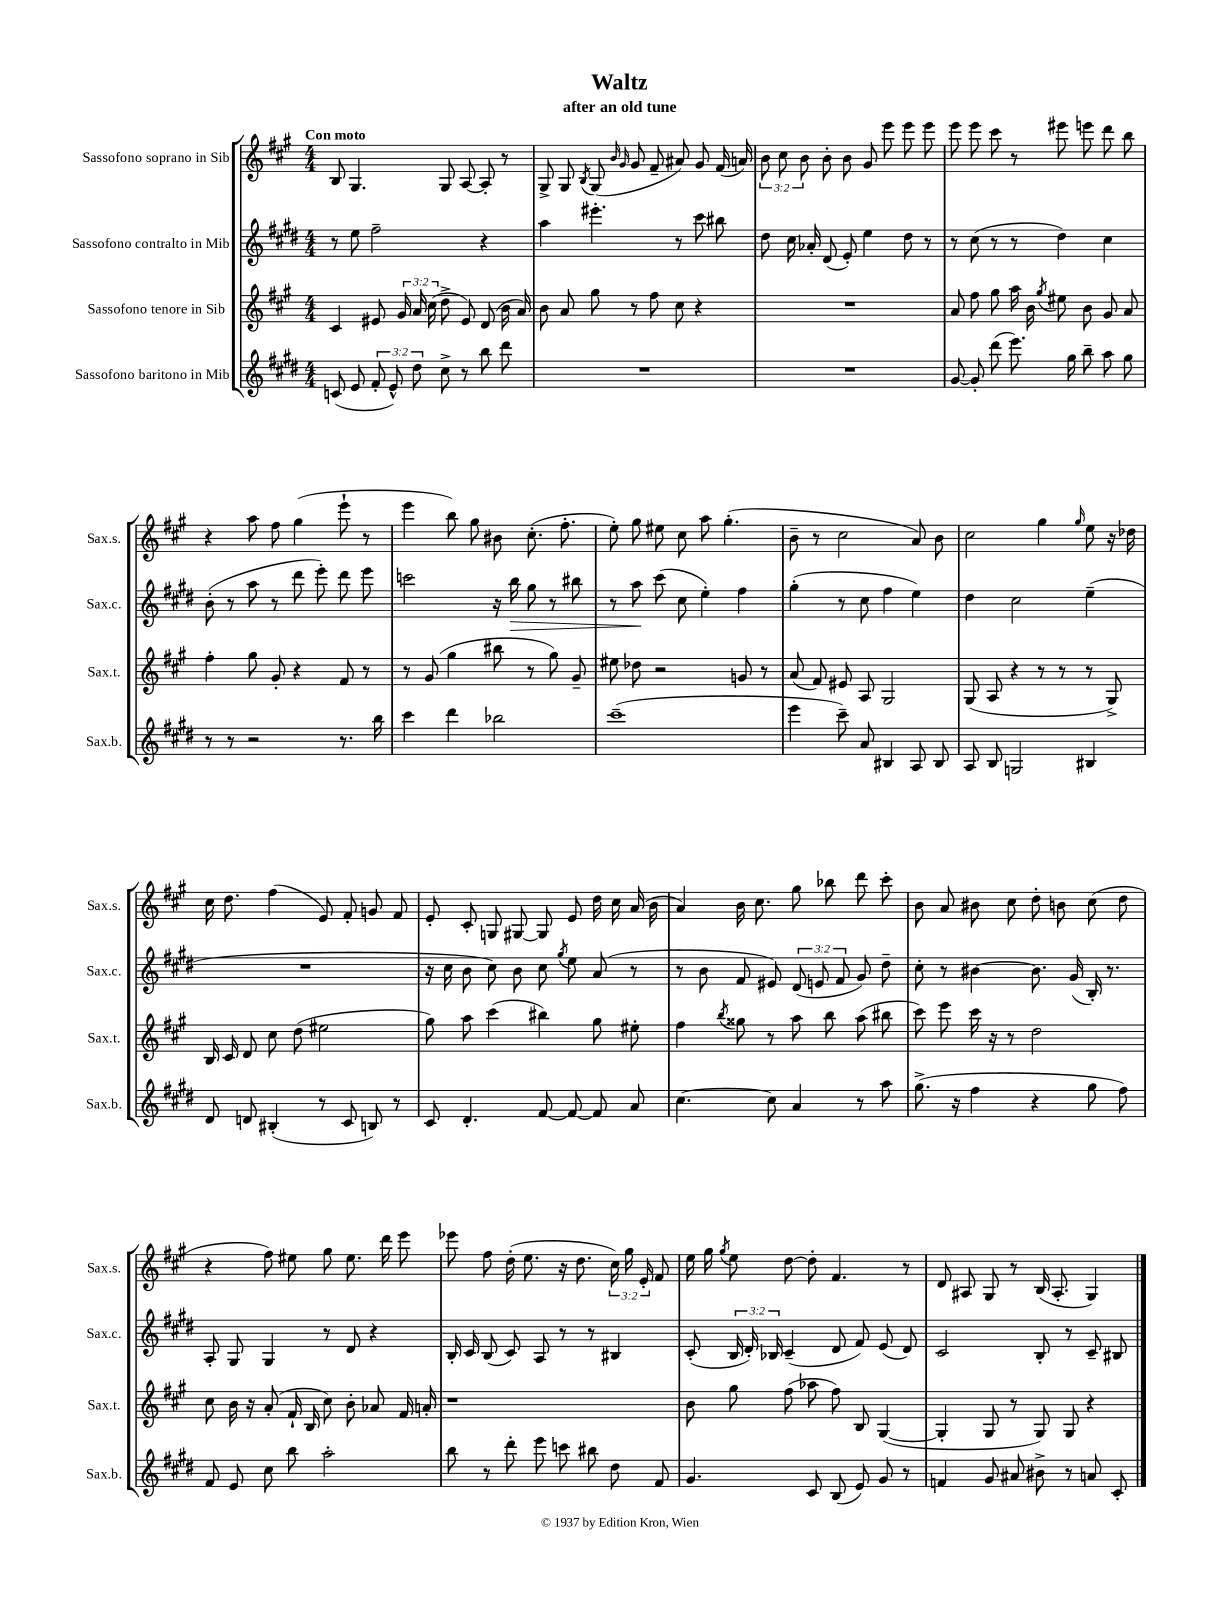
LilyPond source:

\header { title = "Waltz" subtitle = "after an old tune" }
<<
\new StaffGroup <<
\new Staff = "s0" \with { instrumentName = "Sassofono soprano in Sib" shortInstrumentName = "Sax.s." } {
    \clef treble \key a \major \numericTimeSignature \time 4/4 \override Staff.TupletNumber.text = #tuplet-number::calc-fraction-text \tempo "Con moto"
    \autoBeamOff b8 gis4. gis8 a8~ a8-. r8 |
    gis8-> gis8 \acciaccatura { b8 } gis8( \grace { b'16 gis'16 } gis'8 fis'8-- ais'8) gis'8 fis'16( a'16) |
    \tuplet 3/2 { b'8 cis''8 b'8 } b'8-. b'8 gis'8 e'''8 e'''8 e'''8 |
    e'''8 e'''8 cis'''8 r8 eis'''8 e'''8 d'''8 b''8 |
    r4 a''8 fis''8 gis''4( e'''8-! r8 |
    e'''4 b''8) gis''8 bis'8 cis''8.-.( fis''8.-. |
    e''8-.) gis''8 eis''8 cis''8 a''8 gis''4.-.( |
    b'8-- r8 cis''2 a'8) b'8 |
    cis''2 gis''4 \grace { gis''16 } e''8 r16 des''16 |
    cis''16 d''8. fis''4( e'8) fis'8-. g'8 fis'8 |
    e'8-. cis'8-. g8 gis8~ gis8 e'8 d''16 cis''16 a'16( b'16 |
    a'4) b'16 cis''8. gis''8 bes''8 d'''8 cis'''8-. |
    b'8 a'8 bis'8 cis''8 d''8-. b'8 cis''8( d''8 |
    r4 fis''8) eis''8 gis''8 eis''8. d'''16 e'''8 |
    ees'''8 fis''8 d''16-.( e''8. r16 d''8. \tuplet 3/2 { cis''16) gis''16 e'16-. } fis'8 |
    e''16 gis''16 \acciaccatura { gis''8 } e''8 d''8~ d''8-. fis'4. r8 |
    d'8 ais8 gis8 r8 b16( ais8.-. gis4) \bar "|." |
}
\new Staff = "s1" \with { instrumentName = "Sassofono contralto in Mib" shortInstrumentName = "Sax.c." } {
    \clef treble \key e \major \numericTimeSignature \time 4/4 \override Staff.TupletNumber.text = #tuplet-number::calc-fraction-text
    \autoBeamOff r8 e''8 fis''2-- r4 |
    a''4 eis'''4.-. r8 cis'''8 bis''8 |
    dis''8 cis''16 aes'16-. dis'8( e'8-.) e''4 dis''8 r8 |
    r8 cis''8( r8 r8 dis''4) cis''4 |
    b'8-.( r8 a''8 r8 dis'''8 e'''8-.) dis'''8 e'''8 |
    c'''2 r16 b''16\> gis''8 r8 bis''8 |
    r8 a''8\! cis'''8( cis''8 e''4-.) fis''4 |
    gis''4-.( r8 cis''8 fis''4 e''4) |
    dis''4 cis''2 e''4--( |
    R1 |
    r16 cis''16 b'8 cis''8) b'8 cis''8 \acciaccatura { gis''8 } e''8 a'8( r8 |
    r8 b'8 fis'8 eis'8) \tuplet 3/2 { dis'8( e'8 fis'8 } gis'8) dis''8-- |
    cis''8-. r8 bis'4~ bis'8. gis'16( b16-.) r8. |
    a8-. gis8 gis4 r8 dis'8 r4 |
    b16-. cis'16 b8( cis'8) a8 r8 r8 bis4 |
    cis'8-.( \tuplet 3/2 { b16 dis'16-.) bes16 } cis'4--( dis'8 fis'8) e'8( dis'8) |
    cis'2 b8-. r8 cis'8-- bis8 \bar "|." |
}
\new Staff = "s2" \with { instrumentName = "Sassofono tenore in Sib" shortInstrumentName = "Sax.t." } {
    \clef treble \key a \major \numericTimeSignature \time 4/4 \override Staff.TupletNumber.text = #tuplet-number::calc-fraction-text
    \autoBeamOff cis'4 eis'8 \tuplet 3/2 { gis'16 a'16 cis''16( } d''8-> eis'8) d'8( b'16 a'16) |
    b'8 a'8 gis''8 r8 fis''8 cis''8 r4 |
    R1 |
    a'8 fis''8 gis''8 a''16 b'16 \acciaccatura { gis''8 } eis''8 b'8 gis'8 a'8 |
    fis''4-. gis''8 gis'8-. r4 fis'8 r8 |
    r8 gis'8( gis''4 bis''8 r8 gis''8) gis'8-- |
    eis''8 des''8 r2 g'8 r8 |
    a'8( fis'8) eis'8 a8 gis2 |
    gis8( a8 r4 r8 r8 r8 gis8->) |
    b16 cis'16 d'8 cis''8 d''8( eis''2 |
    gis''8) a''8 cis'''4( bis''4) gis''8 eis''8-. |
    fis''4 \acciaccatura { b''8 } gisis''8 r8 a''8 b''8 a''8( bis''8 |
    cis'''8) e'''8 cis'''16 r16 r8 d''2 |
    cis''8 b'16 r16 a'8-.( fis'16-! b16 cis''8) b'8-. aes'8 fis'16 a'16-. |
    r1 |
    b'8 gis''8 fis''8( aes''8 fis''8) b8 gis4~( |
    gis4-. gis8 r8 gis8) gis8 r4 \bar "|." |
}
\new Staff = "s3" \with { instrumentName = "Sassofono baritono in Mib" shortInstrumentName = "Sax.b." } {
    \clef treble \key e \major \numericTimeSignature \time 4/4 \override Staff.TupletNumber.text = #tuplet-number::calc-fraction-text
    \autoBeamOff c'8( e'8 \tuplet 3/2 { fis'8-. e'8-^) dis''8 } cis''8-> r8 b''8 dis'''8 |
    R1 |
    R1 |
    gis'8~ gis'8-. dis'''8( e'''8.) gis''16 b''8-- a''8 gis''8 |
    r8 r8 r2 r8. b''16 |
    cis'''4 dis'''4 bes''2 |
    cis'''1--( |
    e'''4 cis'''8--) a'8 bis4 a8 bis8 |
    a8 b8 g2 bis4 |
    dis'8 d'8 bis4-.( r8 cis'8 b8) r8 |
    cis'8 dis'4.-. fis'8~ fis'8~ fis'8 a'8 |
    cis''4.~ cis''8 a'4 r8 a''8 |
    gis''8.->( r16 fis''4 r4 gis''8 fis''8) |
    fis'8 e'8 cis''8 b''8 a''2-. |
    b''8 r8 dis'''8-. e'''8 c'''8 bis''8 dis''8 fis'8 |
    gis'4. cis'8 b8( e'8) gis'8 r8 |
    f'4 gis'8 ais'8 bis'8-> r8 a'8 cis'8-. \bar "|." |
}
>>
>>
\layout { \context { \Score \remove "Bar_number_engraver" } }
